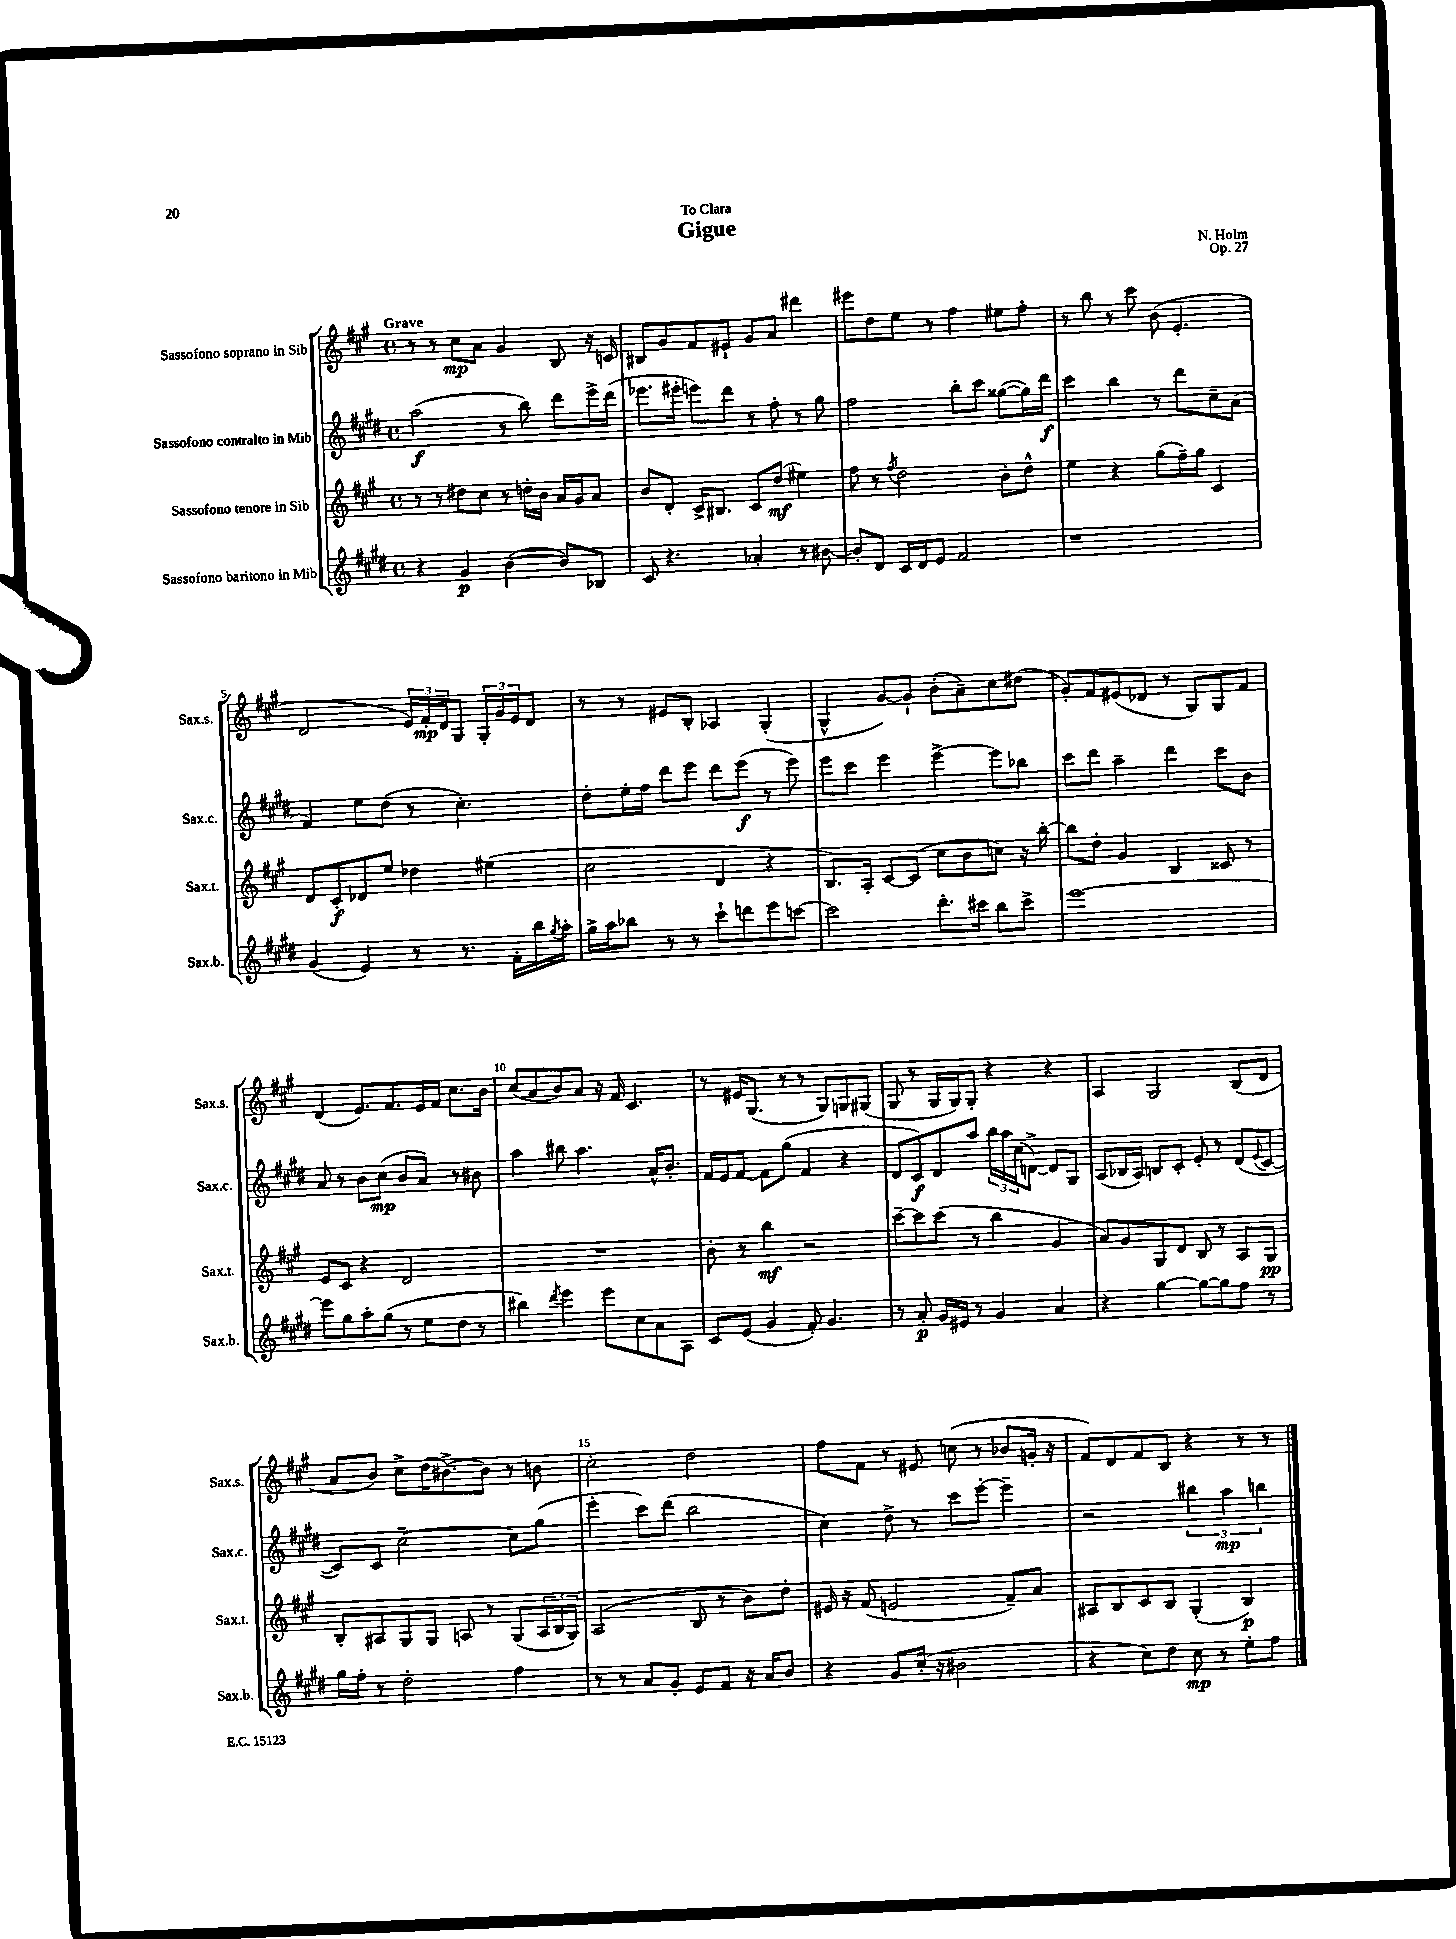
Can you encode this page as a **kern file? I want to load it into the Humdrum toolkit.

**kern	**kern	**kern	**kern
*staff4	*staff3	*staff2	*staff1
*clefG2	*clefG2	*clefG2	*clefG2
*k[f#c#g#d#]	*k[f#c#g#]	*k[f#c#g#d#]	*k[f#c#g#]
*M4/4	*M4/4	*M4/4	*M4/4
*met(c)	*met(c)	*met(c)	*met(c)
4r	8r	(2aa	8r
.	8r	.	8r
4g#	8dd#	.	8cc#
.	8cc#	.	8a
([4b	8r	8r	4g#
.	16dd'	8bb)	.
.	16b	.	.
8b])	16a	8ddd#	8B
.	16g#	.	.
8B-	8a	16eee^	16r
.	.	(16ddd#	16c
=	=	=	=
8c#	8b	8.eee-	8B#
4.r	8d'	.	8g#
.	.	16eee#'	.
.	16c#^	8eee)	8f#
.	8.B#	.	.
.	.	8ddd#	8e#`
4a-'	8c#	8r	8g#
.	(8dd	8ff#'	8a
8r	4ee#)	8r	4ddd#
[8b#	.	8gg#	.
=	=	=	=
8b#']	8ff#	2ff#	8eee#
8d#	8r	.	8dd
.	8qff#	.	.
16c#	2dd	.	8ee
16d#	.	.	.
8e	.	.	8r
2f#	.	8bb'	4ff#
.	.	8ccc#	.
.	8b'	([8gg##	8ee#
.	8dd^^	16gg##])	8ff#'
.	.	16ddd#	.
=	=	=	=
1r	4ee	4ccc#	8r
.	.	.	8bb
.	4r	4bb	8r
.	.	.	8ccc#
.	(8gg#	8r	(8b
.	16ff#~)	8ddd#	4.e'
.	16gg#	.	.
.	4c#	8cc#~	.
.	.	(8a	.
=	=	=	=
(4g#	8d	4f#)	2d
.	8c#'	.	.
4e)	8d-	8ee	.
.	8ee	(8dd#	.
8r	4dd-	8r	24e)
.	.	.	24f#'
.	.	.	24d
8.r	.	4.cc#')	8G#
.	(4ee#	.	24G#'
.	.	.	24g#
16f#'	.	.	.
.	.	.	24e
16bb	.	.	8d
8qgg#	.	.	.
16aa'	.	.	.
=	=	=	=
16gg#^	2cc#	8dd#'	8r
16aa	.	.	.
8bb-	.	16ee'	8r
.	.	16ff#	.
8r	.	8ddd#	8e#
8r	.	8eee	8B'
8ccc#`	4d	8ddd#	4A-
8ddd	.	(8eee	.
8eee	4r	8r	(4G#'
[8ccc	.	8eee)	.
=	=	=	=
2ccc]	8.B)	8eee	4G#^^
.	.	8ccc#	.
.	16A'	.	.
.	[8c#	4eee	[8g#)
.	(8c#]	.	8g#`]
8.ddd#'	8cc#	[4eee^	(8b'
.	8b	.	8a~)
16ccc#	.	.	.
8bb	8cc)	8eee]	8cc#
8ccc#^	16r	8bb-	(8dd#
.	[16bb'	.	.
=	=	=	=
[1eee	8bb]	8ccc#	8g#')
.	8dd'	8ddd#	8f#
.	4g#	4aa~	(8e#
.	.	.	8d-
.	4B	4ddd#	8r
.	.	.	8G#)
.	8c##	8ccc#	8G#
.	8r	8b	8f#
=	=	=	=
8eee]	8e	8a	(4d
8gg#	8c#	8r	.
8aa'	4r	8b	8.e)
(8gg#	.	(8cc#	.
.	.	.	8.f#
8r	2d	8b	.
8ee	.	8a)	16e
.	.	.	16f#
8dd#	.	8r	8.cc#
8r	.	8b#	.
.	.	.	16b
=	=	=	=
4bb#)	1r	4aa	(8cc#
.	.	.	8a
8qddd#	.	.	.
4eee	.	8bb#	8b)
.	.	4.aa	8a
8eee	.	.	16r
.	.	.	16f#
8cc#	.	.	4.c#
8a	.	16a^^	.
.	.	8.b'	.
8A	.	.	.
=	=	=	=
8c#	8b'	16f#	8r
.	.	16e	.
(8e	8r	[8f#	16e#
.	.	.	(8.G#
4g#	4bb	8f#]	.
.	.	(8gg#	8r
8f#')	2r	4f#	8r
4.g#	.	.	8G#)
.	.	4r	8G
.	.	.	(8G#
=	=	=	=
8r	[8ccc#~	8d#	8G#
8a'	8ccc#]	8c#)	8r
16g#	(8ccc#	8d#	16G#
16e#	.	.	16G#)
8r	8r	8aa	8G#'
4g#	4bb	24bb	4r
.	.	24aa	.
.	.	(24cc#	.
.	.	[8d^)	.
4a	4g#	8d]	4r
.	.	8G#	.
=	=	=	=
4r	8a)	(8A	4A
.	8g#	16B-	.
.	.	16A)	.
[4gg#	8G#	8B	2G#
.	8d	8c#'	.
8gg#_	8B	8e'	.
8gg#]	8r	8r	.
8ff#	8A	(8d#	(8B
.	.	8qqe	.
8r	8G#	[8c#	8d
=	=	=	=
16gg#	8B'	8c#])	8a
16ff#'	.	.	.
8r	8A#	8c#	8b)
2dd#'	8G#	[2cc#~	8cc#^
.	8G#	.	(16dd
.	.	.	[8.b#^)
.	8A	.	.
.	8r	.	8b#]
4ff#	(8G#	8cc#]	8r
.	24A	(8gg#	8b
.	24B	.	.
.	24G#)	.	.
=	=	=	=
8r	(2A	4eee'	2cc#'
8r	.	.	.
8a	.	8ccc#)	.
8g#'	.	(8ddd#	.
8e	8B	2bb	2dd
8f#	8r	.	.
16r	8b)	.	.
16a	.	.	.
8b	8dd'	.	.
=	=	=	=
4r	16e#	4cc#)	8ff#
.	16r	.	.
.	(8f#	.	8f#
8g#	2e	8dd#^	8r
(16cc#'	.	8r	8e#
16r	.	.	.
2b#	.	8ccc#	(8cc
.	.	[8eee'	8r
.	8f#~)	4eee~]	8b-
.	8a	.	16g'
.	.	.	16r
=	=	=	=
4r	8A#	2r	8f#)
.	8B	.	8d
8cc#)	8c#	.	8f#
8dd#	8B	.	8B
8cc#	(4G#'	6bb#	4r
8r	.	.	.
.	.	6aa	.
8ee'	4B)	.	8r
.	.	6bb	.
8ff#	.	.	8r
==	==	==	==
*-	*-	*-	*-
